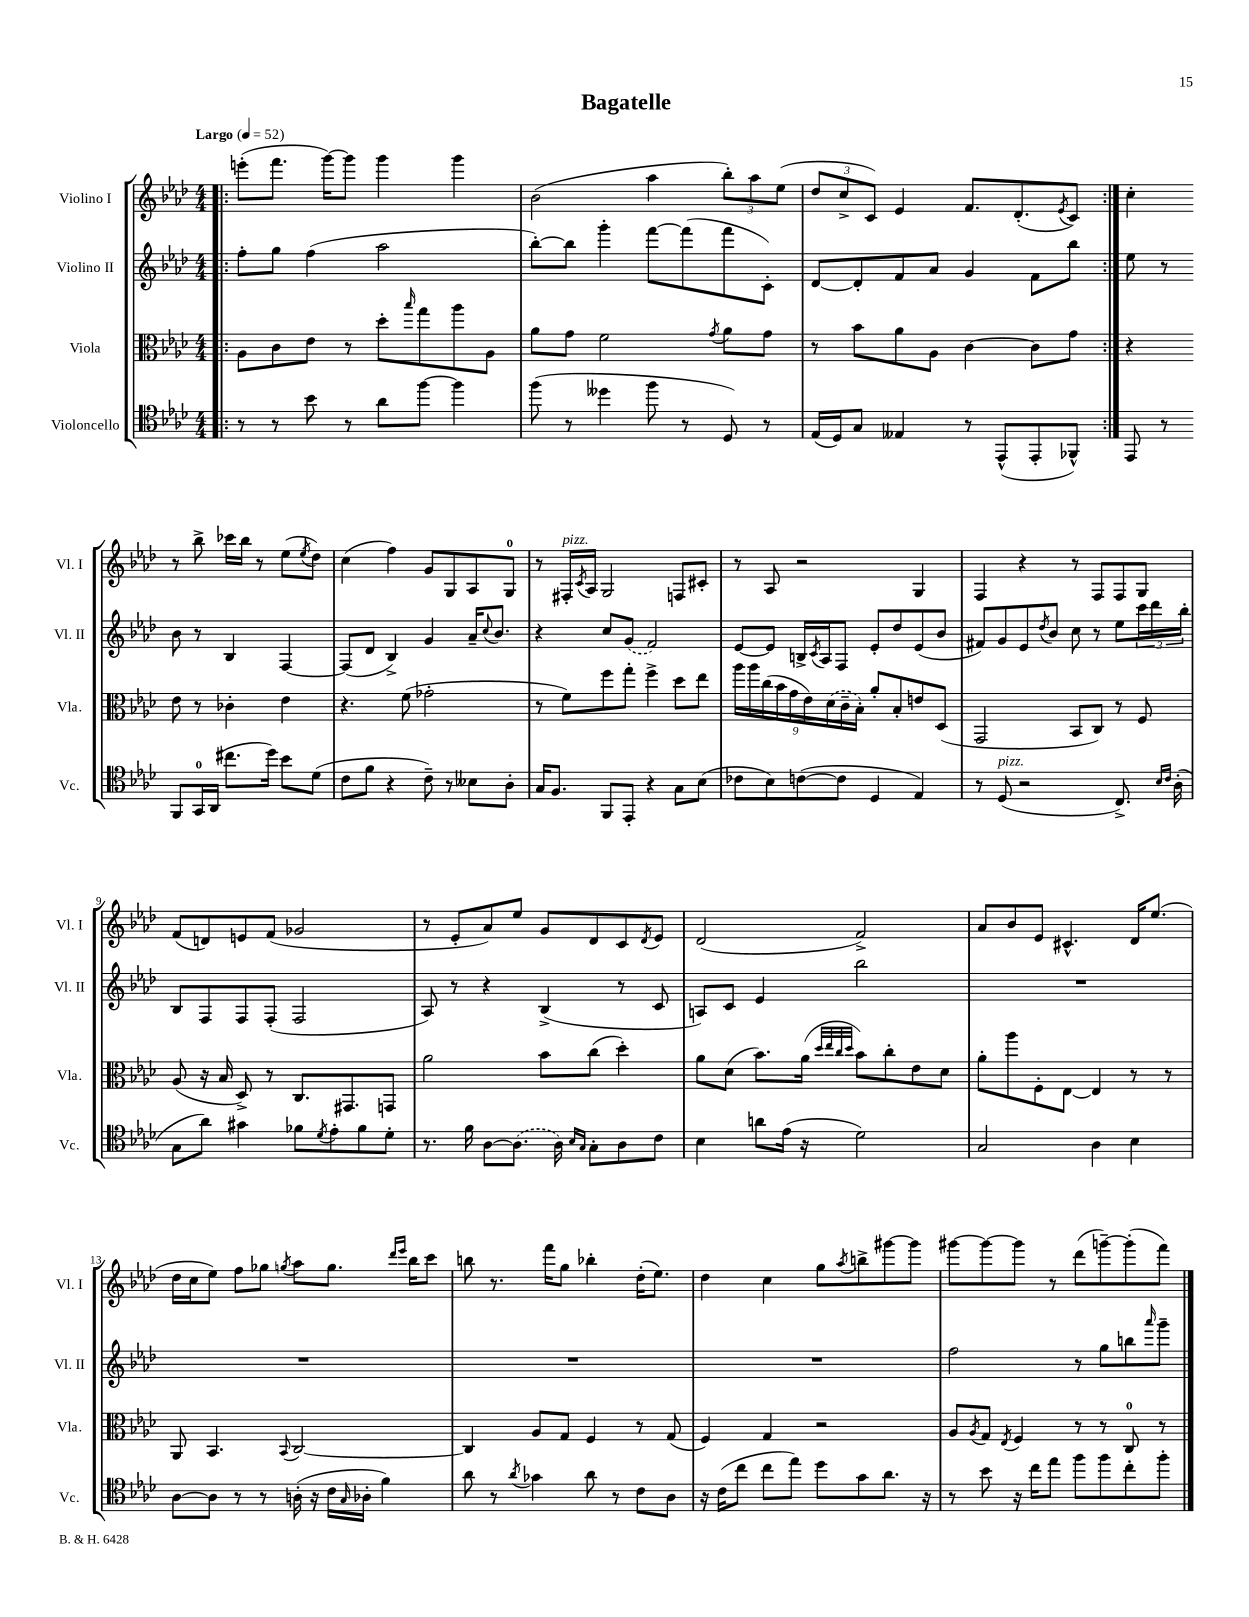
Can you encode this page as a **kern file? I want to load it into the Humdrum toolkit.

**kern	**kern	**kern	**kern
*part4	*part3	*part2	*part1
*staff4	*staff3	*staff2	*staff1
*I"Violoncello	*I"Viola	*I"Violino II	*I"Violino I
*I'Vc.	*I'Vla.	*I'Vl. II	*I'Vl. I
*clefC4	*clefC3	*clefG2	*clefG2
*k[b-e-a-d-]	*k[b-e-a-d-]	*k[b-e-a-d-]	*k[b-e-a-d-]
*M4/4	*M4/4	*M4/4	*M4/4
*MM52	*MM52	*MM52	*MM52
=1!|:	=1!|:	=1!|:	=1!|:
!	!	!	!LO:TX:a:B:t=Largo
8r	8A-\L	8ff'\L	(8eeen'\L
8r	8c\	8gg\J	8.fff\J
8b-\	8e-\J	(4ff\	.
.	.	.	[16ggg\KL)
8r	8r	.	8ggg\J]
8a-\L	8dd-'\L	2aa-\	4ggg\
.	16qqbb-/	.	.
[8ff\J	8gg\	.	.
4ff\]	8aa-\	.	4ggg\
.	8A-\J	.	.
=2	=2	=2	=2
(8ff\	8a-\L	[8bb-'\L)	(2b-\
8r	8g\J	8bb-\J]	.
4dd--X\	2f\	4ggg'\	.
8ff\	.	[8fff\L	4aa-\
8r	.	(8fff\]	.
.	8qg/	.	.
8D-/)	8a-\L	8fff\	12bb-'\L)
.	.	.	12aa-\
8r	8g\J	8c'\J)	.
.	.	.	(12ee-\J
=3	=3	=3	=3
(16E-/LL	8r	[8d-/L	12dd-/L
16D-/J)	.	.	.
.	.	.	12cc^/
8G/J	8b-\L	8d-'/]	.
.	.	.	12c/J)
4E--X/	8a-\	8f/	4e-/
.	8A-\J	8a-/J	.
8r	[4c\	4g/	8.f/L
(8EE-^^/L	.	.	.
.	.	.	(8.d-'/
8EE-'/	8c\L]	8f\L	.
.	.	.	8qe-/
8FF-X^^/J)	8g\J	8bb-\J	8c/J)
=4:|!	=4:|!	=4:|!	=4:|!
8EE-/	4r	8ee-\	4cc'\
8r	.	8r	.
8FF/L	8e-\	8b-\	8r
16GG/L	8r	8r	8bb-^\
(16AA-/JJ	.	.	.
8.cc#X\L	4c-X'\	4B-/	16ccc-X\LL
.	.	.	16bb-\JJ
.	.	.	8r
16dd-\Jk)	.	.	.
8b-\L	4e-\	[4F/	(8ee-\L
.	.	.	8qee-/
(8d-\J	.	.	8dd-\J)
!!LO:LB:g=z
=5	=5	=5	=5
8c\L	4.r	(8F/L]	(4cc\
8f\J	.	8d-/J	.
4r	.	4B-^/)	4ff\)
.	(8f\	.	.
8c~\)	2g-X'\	4g/	8g/L
8r	.	.	8G/
8B--X\L	.	16a-~/KL	8A-/
.	.	8qqcc/	.
.	.	8.b-/J	.
8A-'\J	.	.	8G/J
=6	=6	=6	=6
16G/KL	8r	4r	8r
8.F/J	.	.	.
!	!	!	!LO:TX:a:i:t=pizz.
.	8f\L)	.	16F#X'/LL
.	.	.	8qc/
.	.	.	16A-/JJ
8FF/L	8ff\	8cc/L	2G/
8EE-'/J	8gg'\J	(8g/J	.
4r	4ff^\	2f/)	.
8G\L	8dd-\L	.	8Fn/L
(8B-\J	8ee-\J	.	8c#X'/J
=7	=7	=7	=7
8c-X\L	18aa-\LL	[8e-/L	8r
.	18aa-\	.	.
.	(18cc\	.	.
8B-\)	.	8e-/J]	8A-/
.	18b-\	.	.
.	18g\	.	.
([8cn\	.	16Bn^/LL	2r
.	18e-\)	.	.
.	.	8qc/	.
.	.	16A-/J	.
.	(18d-\	.	.
8c\J]	.	8F/J	.
.	18c~\	.	.
.	18B-'\JJ)	.	.
4D-/	8a-'/L	8e-'/L	.
.	8B-'/	8dd-/	.
4E-/)	8en/	(8e-/	4G/
.	(8D-/J	8b-/J	.
=8	=8	=8	=8
8r	2GG/	8f#X/L)	4F/
!LO:TX:a:i:t=pizz.	!	!	!
(8D-/	.	8g/	.
2r	.	8e-/	4r
.	.	8qdd-/	.
.	.	8b-/J	.
.	8BB-/L	8cc\	8r
.	8C/J)	8r	8F/L
8.C^/)	8r	8ee-\L	8F/
.	8F/	24ccc\L	8G/J
.	.	24ddd-\	.
16qqB-/LL	.	.	.
16qqc/JJ	.	.	.
(16A-'\	.	.	.
.	.	24bb-'\JJ	.
!!LO:LB:g=z
=9	=9	=9	=9
8G\L	(8A-/	8B-/L	(8f/L
8a-\J)	16r	8F/	8dn/)
.	16B-/	.	.
4g#X\	8D-^/)	8F/	8en/
.	8r	(8F'/J	(8f/J
8f-X\L	8.C/L	2F/	2g-X/
8qd-/	.	.	.
8e-'\	.	.	.
.	8.GG#X/	.	.
8f-\	.	.	.
8d-'\J	8GGn/J	.	.
=10	=10	=10	=10
8.r	2a-\	8A-/)	8r
.	.	8r	8e-'/L
16f\	.	.	.
[8A-\L	.	4r	8a-/)
(8.A-\J]	.	.	8ee-/J
.	8b-\L	(4B-^/	8g/L
16A-\)	.	.	.
16qqB-/LL	.	.	.
16qqG/JJ	.	.	.
8G'\L	(8cc\J	.	8d-/
8A-\	4dd-'\)	8r	8c/
.	.	.	8qd-/
8c\J	.	8c/	8e-/J
=11	=11	=11	=11
4B-\	8a-\L	8An/L)	(2d-/
.	(8d-\J	8c/J	.
8an\L	8.b-\L)	4e-/	.
(16e-\Jk	.	.	.
16r	(16a-\Jk	.	.
.	32qqdd-/LLL	.	.
.	32qqee-/	.	.
.	32qqcc/	.	.
.	32qqdd-/JJJ	.	.
2d-\)	8b-\L)	2bb-\	2f^/)
.	8cc'\	.	.
.	8e-\	.	.
.	8d-\J	.	.
=12	=12	=12	=12
2G/	8a-'\L	1r	8a-/L
.	8aa-\	.	8b-/
.	8F'\	.	8e-/J
.	[8E-\J	.	4.c#X^^/
4A-\	4E-/]	.	.
4B-\	8r	.	16d-/KL
.	.	.	(8.ee-/J
.	8r	.	.
!!LO:LB:g=z
=13	=13	=13	=13
[8A-\L	8AA-/	1r	16dd-\LL
.	.	.	16cc\J
8A-\J]	4.BB-/	.	8ee-\J)
8r	.	.	8ff\L
8r	.	.	8gg-X\J
.	8qqBB-/	.	8qggn/
(16An'\	[2C/	.	8aa-\L
16r	.	.	.
16c\LL	.	.	8.gg\J
16qqG/	.	.	.
16A-X'\JJ	.	.	.
4f\)	.	.	.
.	.	.	16qqddd-/LL
.	.	.	16qqeee-/JJ
.	.	.	16bb-\KL
.	.	.	8ccc\J
=14	=14	=14	=14
8a-\	4C/]	1r	8bbn\
8r	.	.	8.r
8qa-/	.	.	.
4g-X\	8A-/L	.	.
.	.	.	16fff\KL
.	8G/J	.	8gg\J
8a-\	4F/	.	4bb-X'\
8r	.	.	.
8c\L	8r	.	(16dd-'\KL
.	.	.	8.ee-\J)
8A-\J	(8G/	.	.
=15	=15	=15	=15
16r	4F/)	1r	4dd-\
(16c\KL	.	.	.
8cc\J	.	.	.
8cc\L	4G/	.	4cc\
8ee-\J)	.	.	.
8dd-\L	2r	.	8gg\L
.	.	.	8qaa-/
8g\	.	.	8bbn^\
8.a-\J	.	.	[8ggg#X\
.	.	.	8ggg#\J]
16r	.	.	.
=16	=16	=16	=16
8r	8A-/L	2ff\	[8ggg#X\L
.	8qA-/	.	.
8b-\	8G/J	.	8ggg#\_
.	8qE-/	.	.
16r	4F/	.	8ggg#\J]
16cc\KL	.	.	.
8ee-\J	.	.	8r
8ff\L	8r	8r	(8ddd-\L
8ff\	8r	8gg\L	[8gggn~\)
8cc'\	8C/	8bbn\	(8ggg'\]
.	.	16qqaaa-/	.
8ff'\J	8r	8ggg~\J	8fff\J)
==	==	==	==
*-	*-	*-	*-
